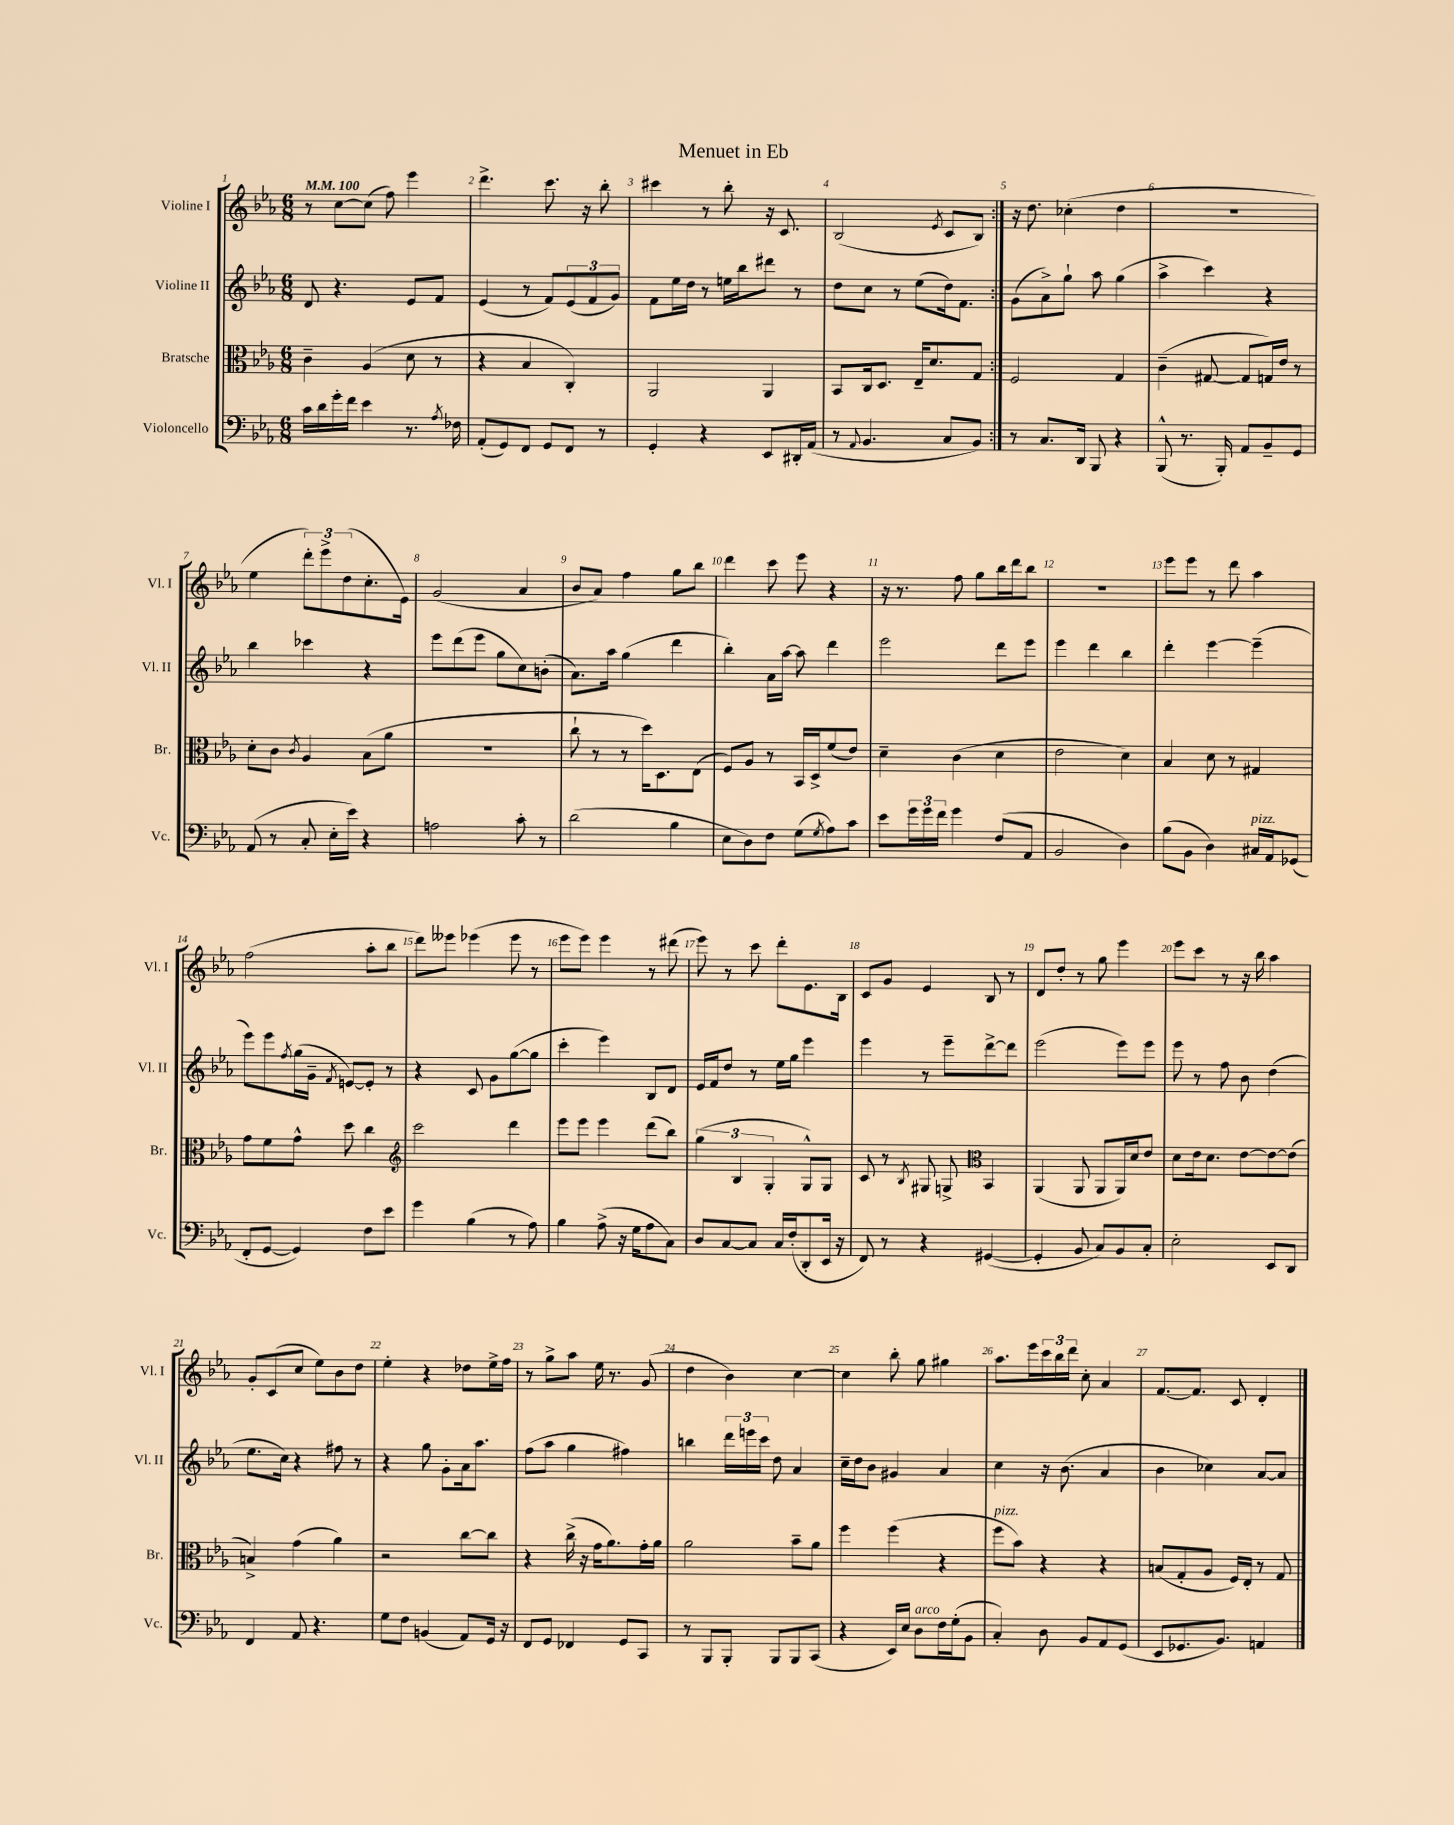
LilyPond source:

\header { title = "Menuet in Eb" }
<<
\new StaffGroup <<
\new Staff = "s0" \with { instrumentName = "Violine I" shortInstrumentName = "Vl. I" } {
    \clef treble \key ees \major \numericTimeSignature \time 6/8 \tempo 4 = 100
    \repeat volta 2 { r8 c''8~ c''8( f''8) ees'''4 |
    d'''4.-> c'''8. r16 bes''8-. |
    cis'''4 r8 bes''8-. r16 c'8. |
    bes2( \acciaccatura { ees'8 } c'8 bes8) | }
    r16 d''8. ces''4-.( d''4 |
    R2. |
    ees''4 \tuplet 3/2 { d'''8-.) ees'''8-> d''8( } c''8.-. ees'16) |
    g'2( aes'4 |
    bes'8 aes'8) f''4 g''8 bes''8 |
    d'''4 c'''8 ees'''8 r4 |
    r16 r8. f''8 g''8 bes''16 d'''16 bes''8 |
    R2. |
    ees'''8 ees'''8 r8 d'''8 aes''4 |
    f''2( aes''8-. bes''8 |
    d'''8) eeses'''8 ees'''4( ees'''8 r8 |
    ees'''8 ees'''8) ees'''4 r8 dis'''8( |
    ees'''8) r8 c'''8 d'''8-. ees'8. bes16 |
    c'8 g'8 ees'4 bes8 r8 |
    d'8 d''8-. r8 g''8 ees'''4 |
    ees'''8 c'''8 r8 r16 bes''16 aes''4 |
    g'8-. c'8( c''8 ees''8) bes'8 d''8 |
    ees''4-. r4 des''8 ees''16-> f''16 |
    r8 g''8-> aes''8 ees''16 r8. g'8( |
    d''4 bes'4) c''4~ |
    c''4 bes''8-. g''8 gis''4 |
    aes''8. ees'''16 \tuplet 3/2 { c'''16 bes''16 d'''16 } c''8-. aes'4 |
    f'8.~ f'8. c'8 d'4-. \bar "|." |
}
\new Staff = "s1" \with { instrumentName = "Violine II" shortInstrumentName = "Vl. II" } {
    \clef treble \key ees \major \numericTimeSignature \time 6/8
    \repeat volta 2 { d'8 r4. ees'8 f'8 |
    ees'4( r8 f'8) \tuplet 3/2 { ees'8( f'8 g'8) } |
    f'8 ees''16 d''16 r8 e''16 bes''16 dis'''8 r8 |
    d''8 c''8 r8 ees''8( d''16) f'8. | }
    g'8( aes'8->) g''8-! aes''8 g''4( |
    aes''4-> c'''4) r4 |
    bes''4 ces'''4 r4 |
    ees'''8 d'''8( ees'''8 g''8 c''8) b'8-.( |
    aes'8.) aes''16 g''4( d'''4 |
    bes''4-.) aes'16 aes''16~ aes''8 d'''4 |
    ees'''2 d'''8 ees'''8 |
    ees'''4 d'''4 bes''4 |
    d'''4-. ees'''4~ ees'''4--( |
    ees'''8) ees'''8 \acciaccatura { f''8 } g''16( g'16-- \acciaccatura { f'8 } e'8~) e'8-. r8 |
    r4 c'8 g'8 g''8~( g''8 |
    c'''4-. ees'''4) bes8 d'8 |
    ees'16 f'16 d''8 r8 ees''16 g''16 ees'''4 |
    ees'''4 r8 ees'''8-- d'''8~-> d'''8 |
    ees'''2( ees'''8) ees'''8 |
    ees'''8 r8 f''8 bes'8 d''4( |
    ees''8. c''16) r4 fis''8 r8 |
    r4 g''8 g'8-. aes'16 aes''8. |
    f''8( aes''8 g''4 fis''4) |
    b''4 \tuplet 3/2 { d'''16 e'''16 c'''16 } d''8 aes'4 |
    c''16-- d''16 bes'8 gis'4 aes'4 |
    c''4 r16 bes'8.( aes'4 |
    bes'4 ces''4) aes'8~ aes'8 \bar "|." |
}
\new Staff = "s2" \with { instrumentName = "Bratsche" shortInstrumentName = "Br." } {
    \clef alto \key ees \major \numericTimeSignature \time 6/8
    \repeat volta 2 { c'4-- aes4( d'8 r8 |
    r4 bes4 c4-.) |
    aes,2 aes,4 |
    bes,8 c16 d8. ees16-- d'8. g8 | }
    f2 g4 |
    c'4--( gis8~ gis8 g16) ees'16 r8 |
    d'8-. c'8 \acciaccatura { c'8 } aes4 bes8( aes'8 |
    R2. |
    c''8-! r8 r8 d''16) d8. ees8( |
    f8) aes8 r8 bes,16 d16-> f'8( ees'8) |
    d'4-- c'4( d'4 |
    ees'2 d'4) |
    bes4 d'8 r8 gis4 |
    g'8 f'8 g'8-^ d''8 c''4 |
    \clef treble c'''2 d'''4 |
    ees'''8 ees'''8 ees'''4 d'''8( bes''8) |
    \tuplet 3/2 { g''4( bes4 g4-. } g8-^) g8 |
    c'8 r8 \acciaccatura { bes8 } gis8 g8-> \clef alto bes,4 |
    aes,4( aes,8 aes,8 aes,16) d'16 ees'8 |
    d'8 ees'16 d'8. ees'8~ ees'8~ ees'8( |
    b4->) g'4( aes'4) |
    r2 c''8~ c''8 |
    r4 c''16->( r16 g'16 aes'8.) g'16-. aes'16 |
    aes'2 bes'8-- aes'8 |
    f''4 f''4( r4 |
    f''8^\markup { \italic "pizz." } bes'8) r4 r4 |
    b8( g8-. aes8 f16) ees16-. r8 g8 \bar "|." |
}
\new Staff = "s3" \with { instrumentName = "Violoncello" shortInstrumentName = "Vc." } {
    \clef bass \key ees \major \numericTimeSignature \time 6/8
    \repeat volta 2 { c'16 d'16 g'16-. f'16 ees'4 r8. \acciaccatura { aes8 } fes16 |
    aes,8-.( g,8) f,8 g,8 f,8 r8 |
    g,4-. r4 ees,8 dis,16-. aes,16( |
    r8 \appoggiatura { aes,8 } bes,4. c8 bes,8) | }
    r8 c8. d,16 bes,,8 r4 |
    bes,,8-^( r8. bes,,16-.) aes,8 bes,8-- g,8 |
    aes,8( r8 c8-. ees16-. ees'16) r4 |
    a2 c'8-. r8 |
    d'2( bes4 |
    ees8 d8) f8 g8( \acciaccatura { g8 } aes8) c'8 |
    ees'8 \tuplet 3/2 { g'16 g'16 f'16 } g'4 f8( aes,8 |
    bes,2 d4) |
    bes8( bes,8 d4) cis16^\markup { \italic "pizz." } aes,16 ges,8( |
    f,8-. g,8~ g,4) f8 ees'8 |
    g'4 bes4( r8 aes8) |
    bes4 aes8->( r16 g16 aes8 c8) |
    d8 c8~ c8 c16 f16-.( d,8-. ees,16 r16 |
    f,8) r8 r4 gis,4~( |
    gis,4-. bes,8 c8) bes,8 c8-. |
    ees2-. ees,8 d,8 |
    f,4 aes,8 r4. |
    g8 f8 b,4( aes,8) g,16 r16 |
    f,8 g,8 fes,4 g,8 c,8 |
    r8 bes,,8 bes,,8-. bes,,8 bes,,8 c,8( |
    r4 ees,16) ees16 d8^\markup { \italic "arco" } f16 g16-.( bes,8 |
    c4-.) d8 bes,8 aes,8 g,8( |
    ees,8 ges,8. bes,8.) a,4 \bar "|." |
}
>>
>>
\layout { \context { \Score \override BarNumber.break-visibility = ##(#f #t #t) barNumberVisibility = #all-bar-numbers-visible } }
